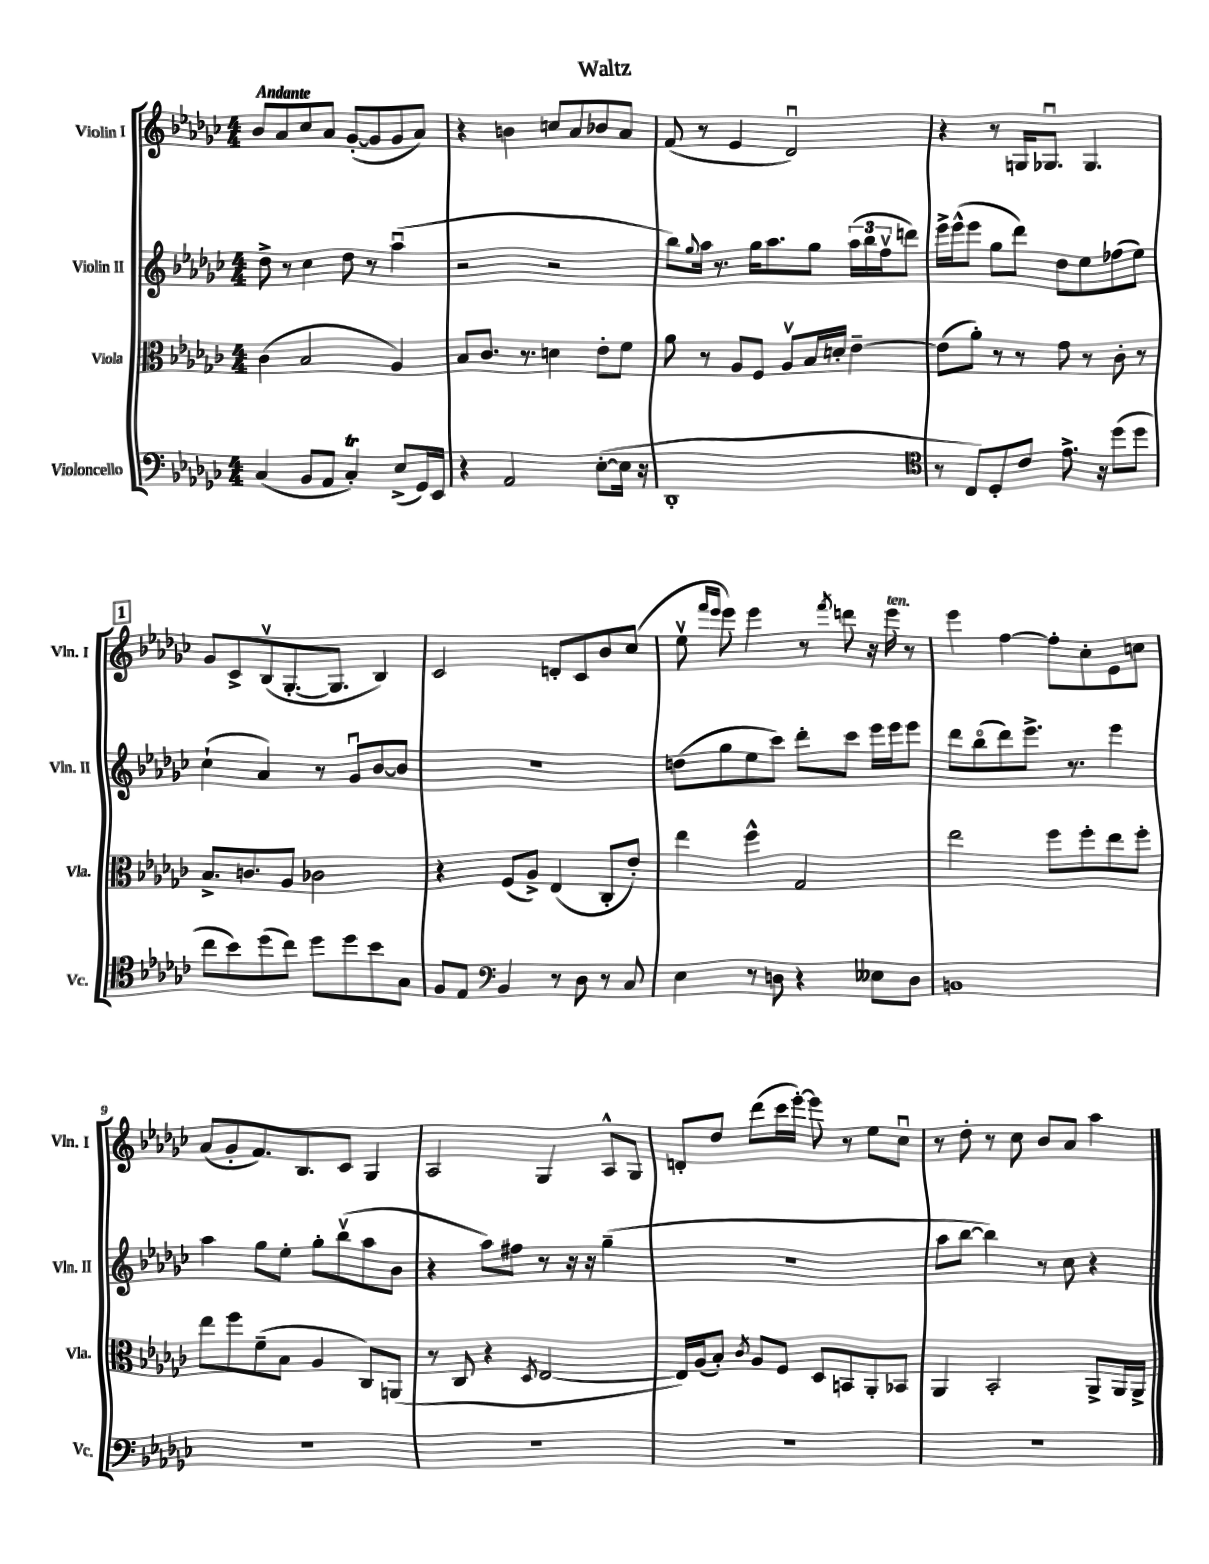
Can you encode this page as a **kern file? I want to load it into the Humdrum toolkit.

**kern	**kern	**kern	**kern
*staff4	*staff3	*staff2	*staff1
*clefF4	*clefC3	*clefG2	*clefG2
*k[b-e-a-d-g-c-]	*k[b-e-a-d-g-c-]	*k[b-e-a-d-g-c-]	*k[b-e-a-d-g-c-]
*M4/4	*M4/4	*M4/4	*M4/4
(4C-	(4c-	8dd-^	8b-
.	.	8r	8a-
8BB-	2B-	4cc-	8cc-
8AA-	.	.	8a-
4C-')	.	8dd-	([8g-'
.	.	8r	8g-]
(8E-^	4A-)	(4aa-u	8g-
16GG-)	.	.	8a-)
16EE-	.	.	.
=	=	=	=
4r	8B-	2r	4r
.	8.c-	.	.
2AA-	.	.	4b
.	8.r	.	.
.	4d	2r	8cc
.	.	.	8a-
([8E-'	8e-'	.	8b-
16E-]	8f	.	8a-
16r	.	.	.
=	=	=	=
1DD-'	8a-	8bb-)	(8f
.	.	8qqgg-	.
.	8r	16aa-	8r
.	.	8.r	.
.	8A-	.	4e-
.	8F	16gg-	.
.	.	8.aa-	.
.	8A-v	.	2d-u)
.	16B-	8gg-	.
.	16d'	.	.
.	[4e-~	(24aa-	.
.	.	24bb-	.
.	.	24ffv	.
.	.	8ddd)	.
=	=	=	=
*clefC4	*	*	*
8r	(8e-]	16eee-^	4r
.	.	(16eee-^^	.
8C-)	8a-')	8eee-	.
8D-'	8r	8gg-	8r
8c-	8r	8ddd-)	16G
.	.	.	8.G-u
8.e-^	8g-	8dd-	.
.	8r	8ee-	4.G-
16r	.	.	.
(8dd-	8c-'	(8ff-	.
8dd-	8r	8ee-)	.
=	=	=	=
8cc-	8.B-^	(4cc-`	8g-
8b-)	.	.	8c-^
.	8.c	.	.
(8dd-	.	4a-)	(8B-v
8cc-)	8A-	.	[8.G-'
8dd-	2c-	8r	.
.	.	.	8.G-]
8dd-	.	8g-u	.
8b-	.	[8b-	4B-)
8G-	.	8b-]	.
=	=	=	=
8F	4r	1r	2c-
8E-	.	.	.
*clefF4	*	*	*
4BB-	(8F	.	.
.	8A-^)	.	.
8r	(4E-	.	8d'
8D-	.	.	8c-
8r	8C-'	.	8b-
8C-	8e-')	.	(8cc-
=	=	=	=
4E-	4ee-	(8dd	8ee-v
.	.	.	16qqfff
.	.	.	16qqeee-
.	.	8gg-	8eee-)
8r	4ff^^	8ee-	4eee-
8D	.	8ccc-)	.
4r	2G-	8ddd-'	8r
.	.	.	8qfff
.	.	8ccc-	8ddd
8E--	.	16eee-	16r
.	.	16eee-	16eee-
8D	.	8eee-	8r
=	=	=	=
1BB	2ee-	8ddd-	4eee-
.	.	(8bb-o	.
.	.	8ddd-)	[4ff
.	.	8.eee-^	.
.	8ff	.	8ff']
.	.	8.r	.
.	8ff'	.	8cc-'
.	8ee-	4eee-	8e-
.	8ff'	.	8cc
=	=	=	=
1r	8ee-	4aa-	(8a-
.	8ff	.	8g-'
.	(8f~	8gg-	8.f)
.	8B-	8ee-'	.
.	.	.	8.B-
.	4A-	8gg-'	.
.	.	(8bb-v	8c-
.	8C-)	8aa-	4G-
.	(8AA	8b-	.
=	=	=	=
1r	8r	4r	2A-
.	8C-	.	.
.	4r	8aa-)	.
.	.	8ff#	.
.	8qD-	.	.
.	[2E-	8r	4G-
.	.	16r	.
.	.	16r	.
.	.	(4gg-~	8A-^^
.	.	.	8G-
=	=	=	=
1r	16E-])	1r	8d'
.	(16A-	.	.
.	8B-')	.	8dd-
.	8qc-	.	.
.	8A-	.	(8ddd-
.	8F	.	16ccc-
.	.	.	[16eee-')
.	8D-	.	8eee-]
.	8BB	.	8r
.	8AA-'	.	8ee-
.	8BB-	.	8cc-u
=	=	=	=
1r	4AA-	8aa-	8r
.	.	[8bb-	8dd-'
.	2BB-'	4bb-])	8r
.	.	.	8cc-
.	.	8r	8b-
.	.	8cc-	8a-
.	8AA-^	4r	4aa-
.	16AA-	.	.
.	16AA-^	.	.
==	==	==	==
*-	*-	*-	*-
